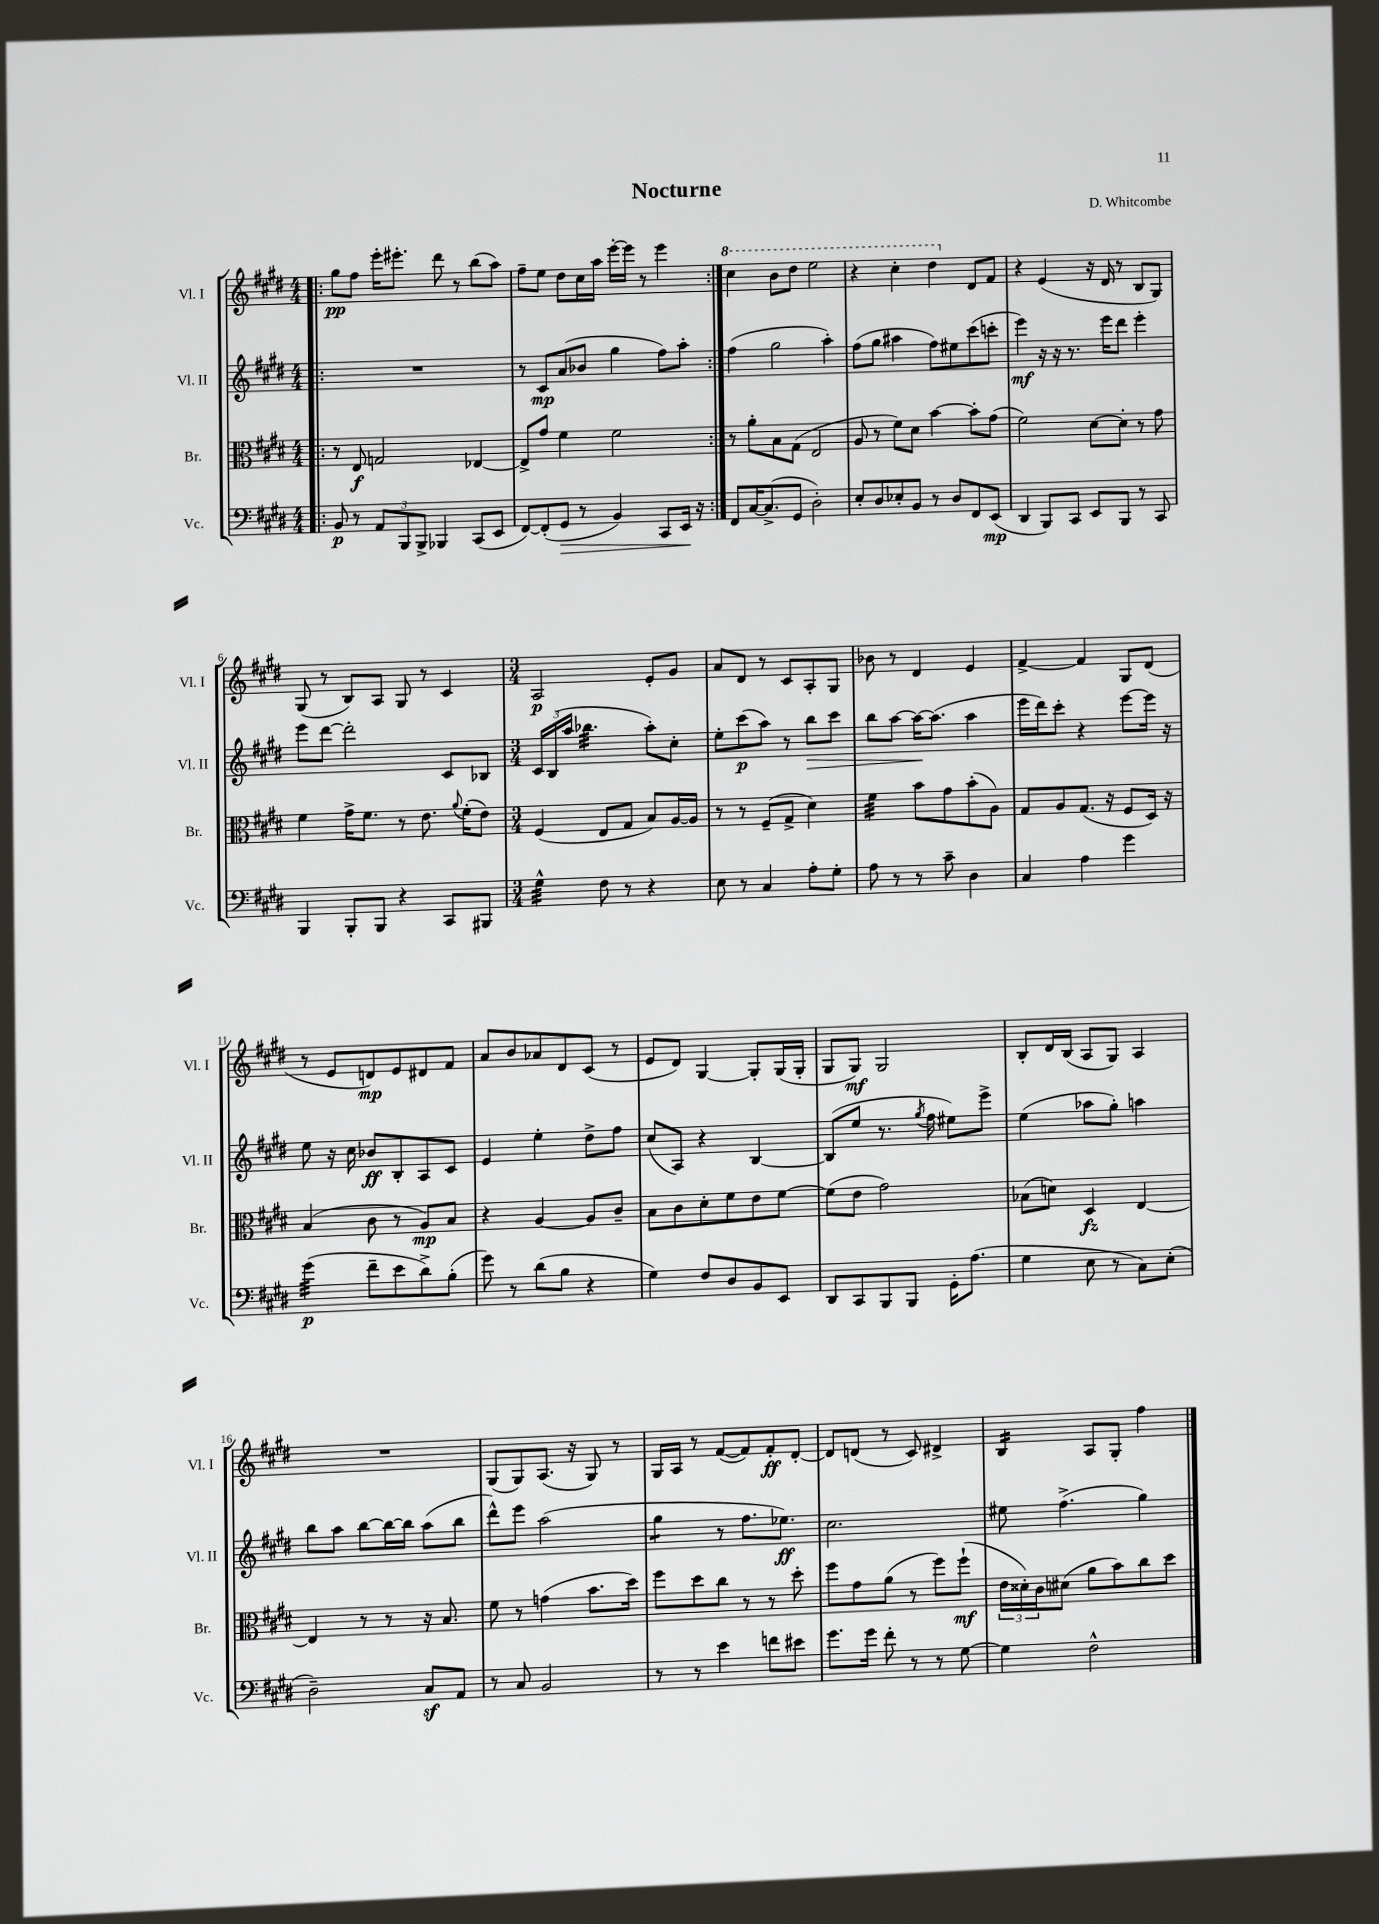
\header { title = "Nocturne" composer = "D. Whitcombe" }
<<
\new StaffGroup <<
\new Staff = "s0" \with { instrumentName = "Vl. I" shortInstrumentName = "Vl. I" } {
    \clef treble \key e \major \numericTimeSignature \time 4/4
    \repeat volta 2 { \bar ".|:" gis''8\pp fis''8 e'''16-. eis'''8.-. dis'''8 r8 b''8( a''8) |
    fis''8-- e''8 dis''8 cis''16 a''16 e'''16~-. e'''16 r8 e'''4 | }
    \ottava #1 cis'''4 b''8 dis'''8 e'''2 |
    r4 cis'''4-. dis'''4 \ottava #0 dis'8 fis'8 |
    r4 e'4( r16 dis'16 r8 b8 gis8) |
    gis8( r8 b8) a8 gis8 r8 cis'4 |
    \numericTimeSignature \time 3/4 a2\p e'8-. gis'8 |
    a'8 dis'8 r8 cis'8 a8-. gis8 |
    bes'8 r8 dis'4 e'4 |
    fis'4~-> fis'4 gis8 dis'8( |
    r8 e'8 d'8\mp) e'8 dis'8 fis'8 |
    a'8 b'8 aes'8 dis'8 cis'8( r8 |
    e'8 dis'8) gis4~ gis8-. gis16( gis16-. |
    gis8 gis8\mf) gis2 |
    b8-. dis'16 b16( a8 gis8) a4 |
    R2. |
    gis8( gis8) a8.( r16 gis8) r8 |
    gis16 a16 r8 fis'8~( fis'8) fis'8-.\ff dis'8~-. |
    dis'8 d'8( r8 cis'8) dis'4-> |
    b4:16 a8 gis8-. fis''4 \bar "|." |
}
\new Staff = "s1" \with { instrumentName = "Vl. II" shortInstrumentName = "Vl. II" } {
    \clef treble \key e \major \numericTimeSignature \time 4/4
    \repeat volta 2 { \bar ".|:" R1 |
    r8 cis'8\mp a'8( bes'8 gis''4 fis''8) a''8-. | }
    fis''4( gis''2 a''4-.) |
    fis''8( gis''8 ais''4 fis''8) eis''8 cis'''8( c'''8-. |
    e'''4\mf) r16 r16 r8. e'''16 dis'''8 e'''4-. |
    e'''8 dis'''8~ dis'''2-. cis'8 bes8 |
    \numericTimeSignature \time 3/4 \tuplet 3/2 { cis'16 b16( a''16 } bes''4.:32 a''8-.) cis''8-. |
    e''8-. cis'''8\p( a''8) r8 b''8\> cis'''8 |
    b''8 a''8~ a''16~\! a''8.( a''4 |
    e'''16 dis'''16) cis'''8-. r4 e'''8~ e'''16 r16 |
    e''8 r16 cis''16 bes'8\ff b8-. a8 cis'8 |
    e'4 e''4-. dis''8-> fis''8 |
    cis''8( a8) r4 b4~ |
    b8( e''8 r8. \acciaccatura { gis''8 } fis''16 eis''8) e'''8-> |
    e''4( aes''8 gis''8-.) a''4 |
    b''8 a''8 b''8~ b''16~ b''16 a''8( b''8 |
    dis'''8-^) e'''8 a''2( |
    gis''4:8 r8 fis''8. ees''8.\ff) |
    cis''2. |
    eis''8 fis''4.->( gis''4) \bar "|." |
}
\new Staff = "s2" \with { instrumentName = "Br." shortInstrumentName = "Br." } {
    \clef alto \key e \major \numericTimeSignature \time 4/4
    \repeat volta 2 { \bar ".|:" r8 e8\f g2 ees4~ |
    ees8-> gis'8 fis'4 fis'2 | }
    r8 a'8-. b8 gis8( e2 |
    a8 r8 fis'8) dis'8 b'4~ b'8-. gis'8( |
    fis'2) dis'8~ dis'8-. r8 gis'8 |
    fis'4 gis'16-> fis'8. r8 e'8. \appoggiatura { a'8 } fis'16-.( e'8) |
    \numericTimeSignature \time 3/4 fis4( e8 gis8 b8) a16~ a16 |
    r8 r8 fis8--( gis8-> dis'4) |
    fis'4:32 b'8 gis'8 b'8-.( a8) |
    gis8 a8 gis8.( r16 fis8 dis16) r16 |
    b4( cis'8 r8 a8\mp) b8 |
    r4 a4~ a8 cis'8-- |
    b8 cis'8 dis'8-. fis'8 e'8 fis'8~ |
    fis'8( e'8 gis'2) |
    bes8( d'8) dis4\fz e4~ |
    e4 r8 r8 r16 b8. |
    fis'8 r8 g'4( b'8. dis''16) |
    fis''8 dis''8 cis''8 r8 r8 dis''8-. |
    fis''8 gis'8 a'8( r8 fis''8) fis''8-!\mf( |
    \tuplet 3/2 { e'16 disis'16-.) cis'16 } dis'8( a'8 b'8) cis''8 dis''8 \bar "|." |
}
\new Staff = "s3" \with { instrumentName = "Vc." shortInstrumentName = "Vc." } {
    \clef bass \key e \major \numericTimeSignature \time 4/4
    \repeat volta 2 { \bar ".|:" b,8\p r8 \tuplet 3/2 { a,8 b,,8 b,,8-> } bes,,4 cis,8( e,8 |
    fis,8~) fis,8-.( gis,8\> r8 b,4) cis,8 e,16\! r16 | }
    fis,8 cis16~ cis8.->( gis,8 dis2-.) |
    e8-. dis8 ees8-. b,8 r8 dis8 fis,8 e,8\mp( |
    dis,4 b,,8) cis,8 e,8 b,,8 r8 cis,8 |
    b,,4 b,,8-. b,,8 r4 cis,8 bis,,8 |
    \numericTimeSignature \time 3/4 gis4:32-^ fis8 r8 r4 |
    e8 r8 cis4 a8-. gis8-. |
    a8 r8 r8 cis'8-- dis4 |
    cis4 a4 gis'4 |
    gis'4:32\p( fis'8-- e'8 dis'8->) b8-.( |
    gis'8) r8 dis'8( b8 r4 |
    gis4) fis8 dis8 b,8 e,8 |
    dis,8 cis,8 b,,8 b,,8 gis,16-. a8.( |
    gis4 e8 r8 cis8) e8-.( |
    dis2--) cis8\sf a,8 |
    r8 cis8 b,2 |
    r8 r8 e'4 f'8 eis'8 |
    gis'8. gis'16 fis'8-. r8 r8 gis8~ |
    gis4 fis2-^ \bar "|." |
}
>>
>>
